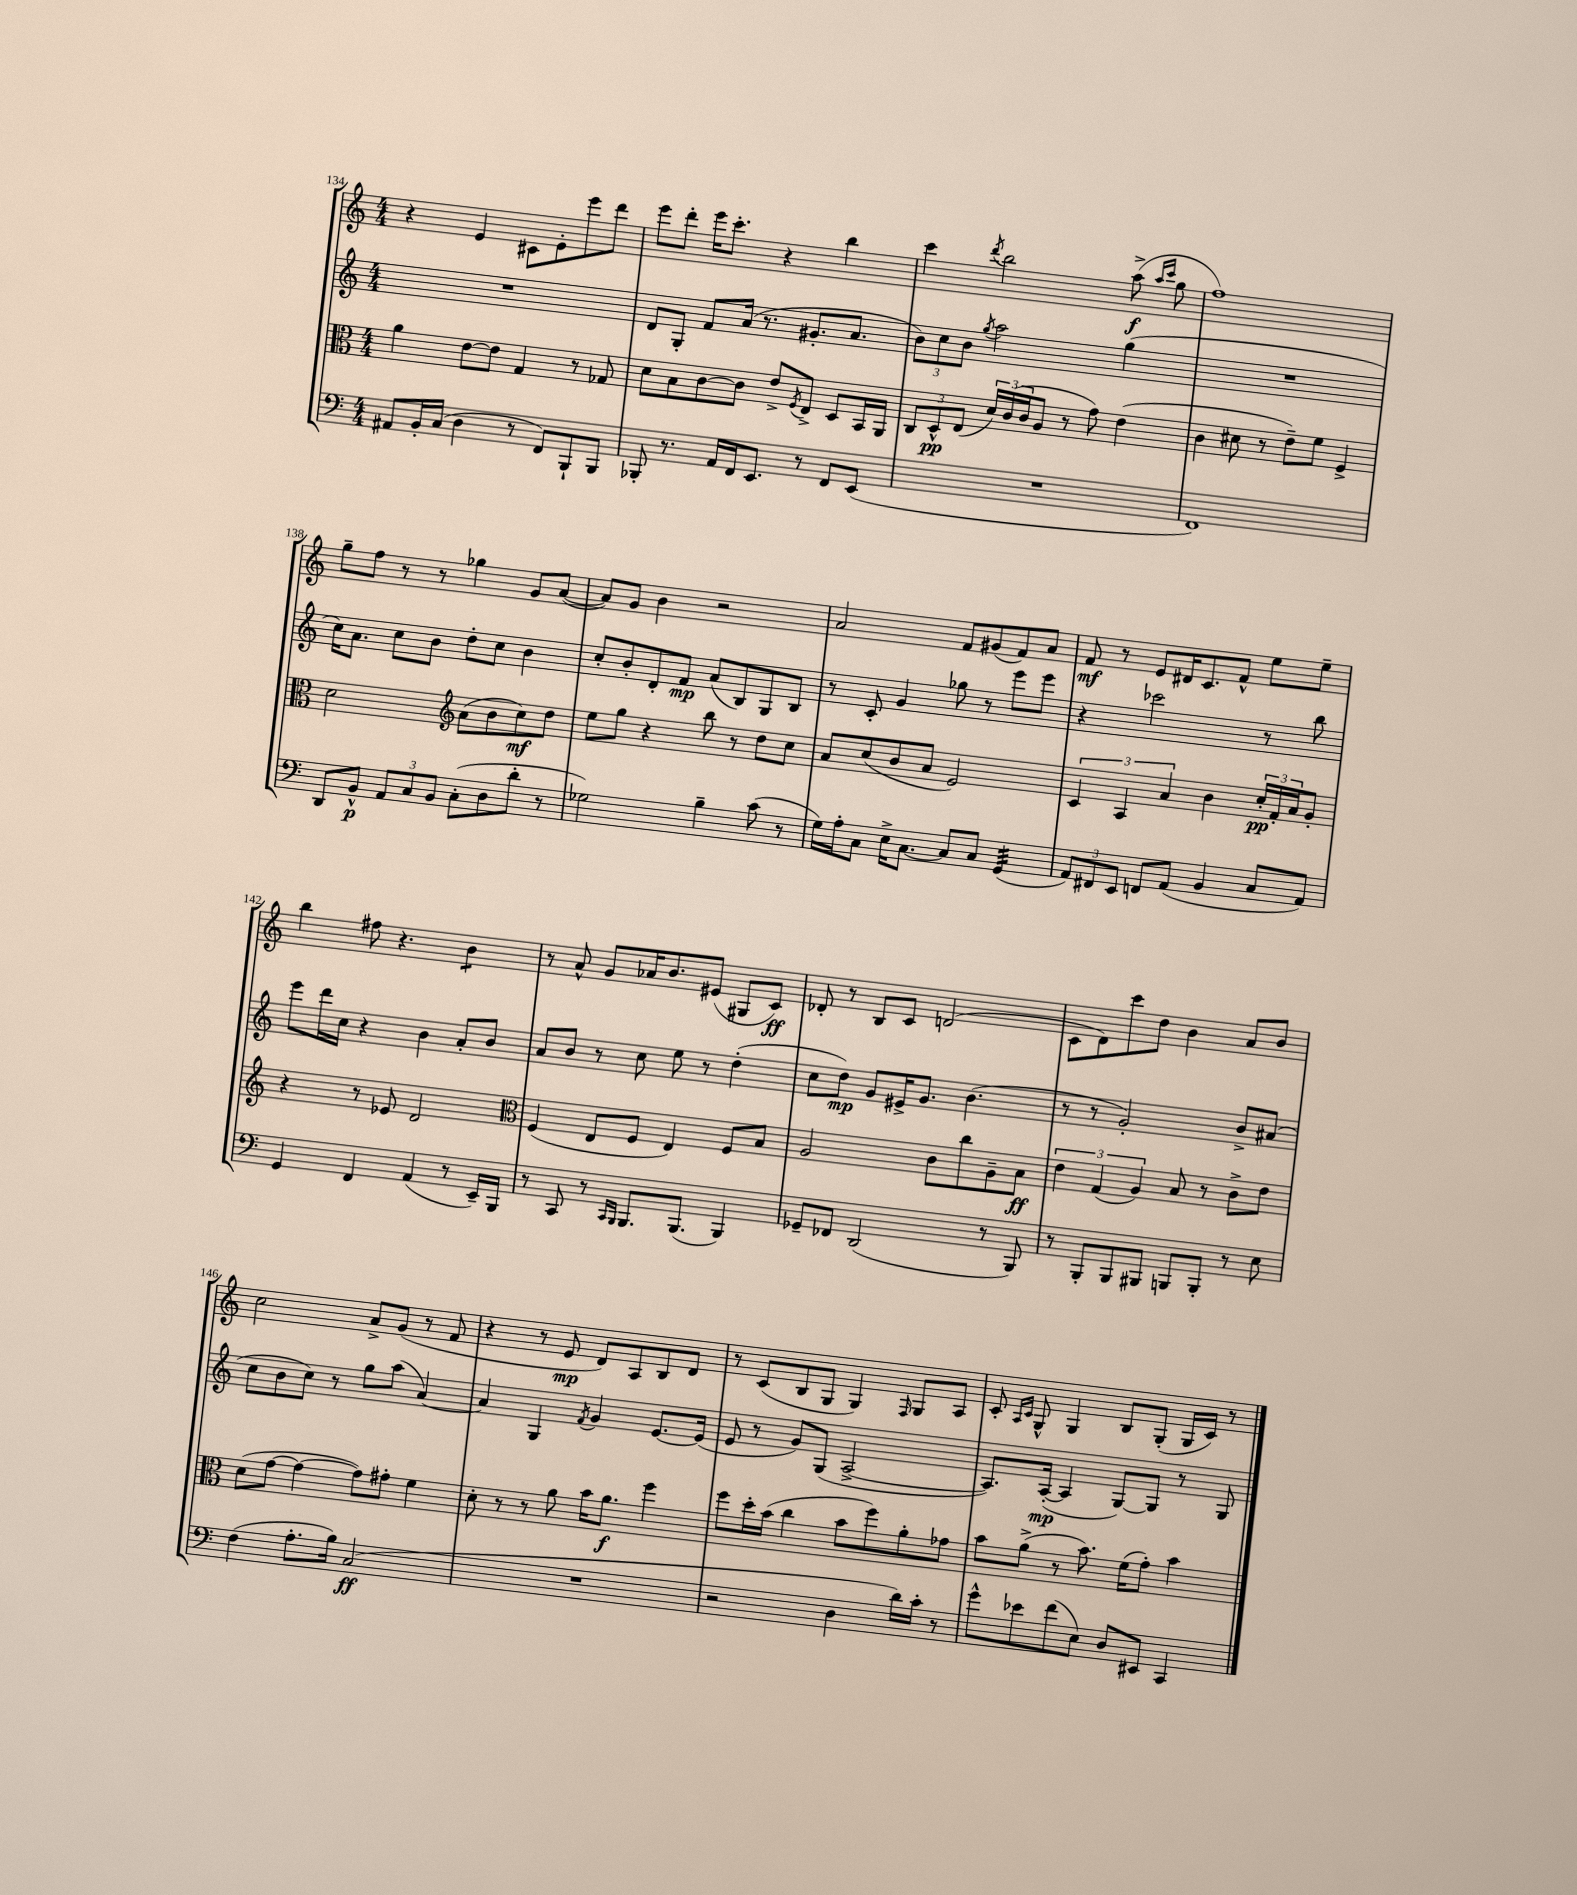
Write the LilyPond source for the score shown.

<<
\new StaffGroup <<
\new Staff = "s0" {
    \clef treble \key c \major \numericTimeSignature \time 4/4
    r4 e'4 cis'8 e'8-. e'''8 d'''8 |
    e'''8 d'''8-. e'''16 c'''8.-. r4 b''4 |
    c'''4 \acciaccatura { d'''8 } b''2 a''8->\f( \grace { a''16 c'''16 } g''8 |
    f''1) |
    g''8-- f''8 r8 r8 ges''4 g'8 a'8~( |
    a'8) g'8 b'4 r2 |
    a'2 f'8 gis'8( f'8) a'8 |
    f'8\mf r8 e'8 dis'16 c'8. f'8-^ e''8 e''8-- |
    b''4 fis''8 r4. b'4:8 |
    r8 a'8-^ g'8 aes'16 b'8. eis'8( gis8 c'8\ff) |
    des'8-. r8 b8 c'8 d'2( |
    c'8 d'8) c'''8 d''8 b'4 a'8 b'8 |
    c''2 a'8-> g'8( r8 f'8 |
    r4 r8 e'8\mp d'8) a8 b8 d'8 |
    r8 c'8( b8 g8 g4) \grace { f16 } g8 a8 |
    c'8-. \grace { a16 c'16 } g8-^ g4 b8 g8-.( g16 c'16) r8 \bar "|." |
}
\new Staff = "s1" {
    \clef treble \key c \major \numericTimeSignature \time 4/4
    R1 |
    d'8 g8-. f'8 a'16( r8. gis'8.-. a'8. |
    \tuplet 3/2 { b'8) c''8 b'8 } \acciaccatura { g''8 } a''2 g''4( |
    R1 |
    c''16) a'8. c''8 b'8 d''8-. c''8 b'4 |
    c''8-. b'8-. d'8-. f'8\mp a'8( b8) g8 b8 |
    r8 c'8-. g'4 ges''8 r8 e'''8 e'''8 |
    r4 ces'''2 r8 b''8 |
    e'''8 d'''16 c''16 r4 b'4 a'8-. b'8 |
    a'8 b'8 r8 c''8 e''8 r8 d''4-.( |
    c''8 d''8\mp) g'8 eis'16-> g'8. b'4.( |
    r8 r8 g'2-.) b'8-> ais'8( |
    c''8 b'8 c''8) r8 g''8 a''8( a'4~) |
    a'4 g4 \acciaccatura { f'8 } g'4 e'8.~ e'16( |
    e'8 r8 g'8) g8( a2~-> |
    a8.) a16~-.\mp( a4 g8~) g8 r8 g8 \bar "|." |
}
\new Staff = "s2" {
    \clef alto \key c \major \numericTimeSignature \time 4/4
    a'4 e'8~ e'8 g4 r8 ges8 |
    d'8 b8 c'8~ c'8 e'8-> \acciaccatura { f8 } e8-> d8 b,16 a,16 |
    \tuplet 3/2 { c8 d8-^\pp e8( } \tuplet 3/2 { d'16) c'16( c'16 } a8 r8 g'8) e'4( |
    c'4 dis'8 r8 e'8--) f'8 f4-> |
    d'2 \clef treble a'8( b'8 c''8\mf) d''8 |
    e''8 g''8 r4 b''8 r8 d''8 c''8 |
    a'8 c''8( b'8 a'8 e'2) |
    \tuplet 3/2 { c'4 a4 a'4 } b'4 \tuplet 3/2 { c''16-.\pp f'16-. a'16 } g'8-. |
    r4 r8 ees'8 d'2 |
    \clef alto f4( e8 f8 e4) f8 b8 |
    a2 c'8 c''8 a8-- b8\ff |
    \tuplet 3/2 { e'4 g4( a4) } b8 r8 c'8-> e'8 |
    d'8( g'8~ g'4~ g'8) gis'8-. f'4 |
    d'8-. r8 r8 a'8 b'16 a'8.\f f''4 |
    f''8 d''16-. b'16( c''4 b'8 f''8) a'8-. ges'8 |
    b'8 a'8->( r8 b'8.) f'16( g'8-.) b'4 \bar "|." |
}
\new Staff = "s3" {
    \clef bass \key c \major \numericTimeSignature \time 4/4
    ais,8 b,16-. c16( d4 r8 f,8) b,,8-! b,,8 |
    bes,,8-. r8. a,16 f,16 e,8. r8 f,8 e,8( |
    R1 |
    f,1) |
    d,8 b,8-^\p \tuplet 3/2 { a,8 c8 b,8 } c8-.( d8 d'8-. r8 |
    ges2) b4-- c'8( r8 |
    g16) a16-. c8 e16-> c8.~ c8 c8 g,4:32( |
    \tuplet 3/2 { a,8) fis,8 e,8 } f,8 a,8( b,4 c8 a,8) |
    g,4 f,4 a,4( r8 e,16--) b,,16 |
    r8 c,8 r8 \grace { c,16 b,,16 } b,,8. b,,8.( b,,4) |
    ges,8-- fes,8 d,2( r8 b,,8) |
    r8 b,,8-. b,,8 bis,,8 b,,8 b,,8-. r8 e8 |
    f4( a8.-. b16) c2\ff( |
    R1 |
    r2 d4 d'16) c'16-. r8 |
    g'8-^ ees'8 f'8( e8) d8 eis,8 c,4 \bar "|." |
}
>>
>>
\layout { \context { \Score currentBarNumber = #134 } }
